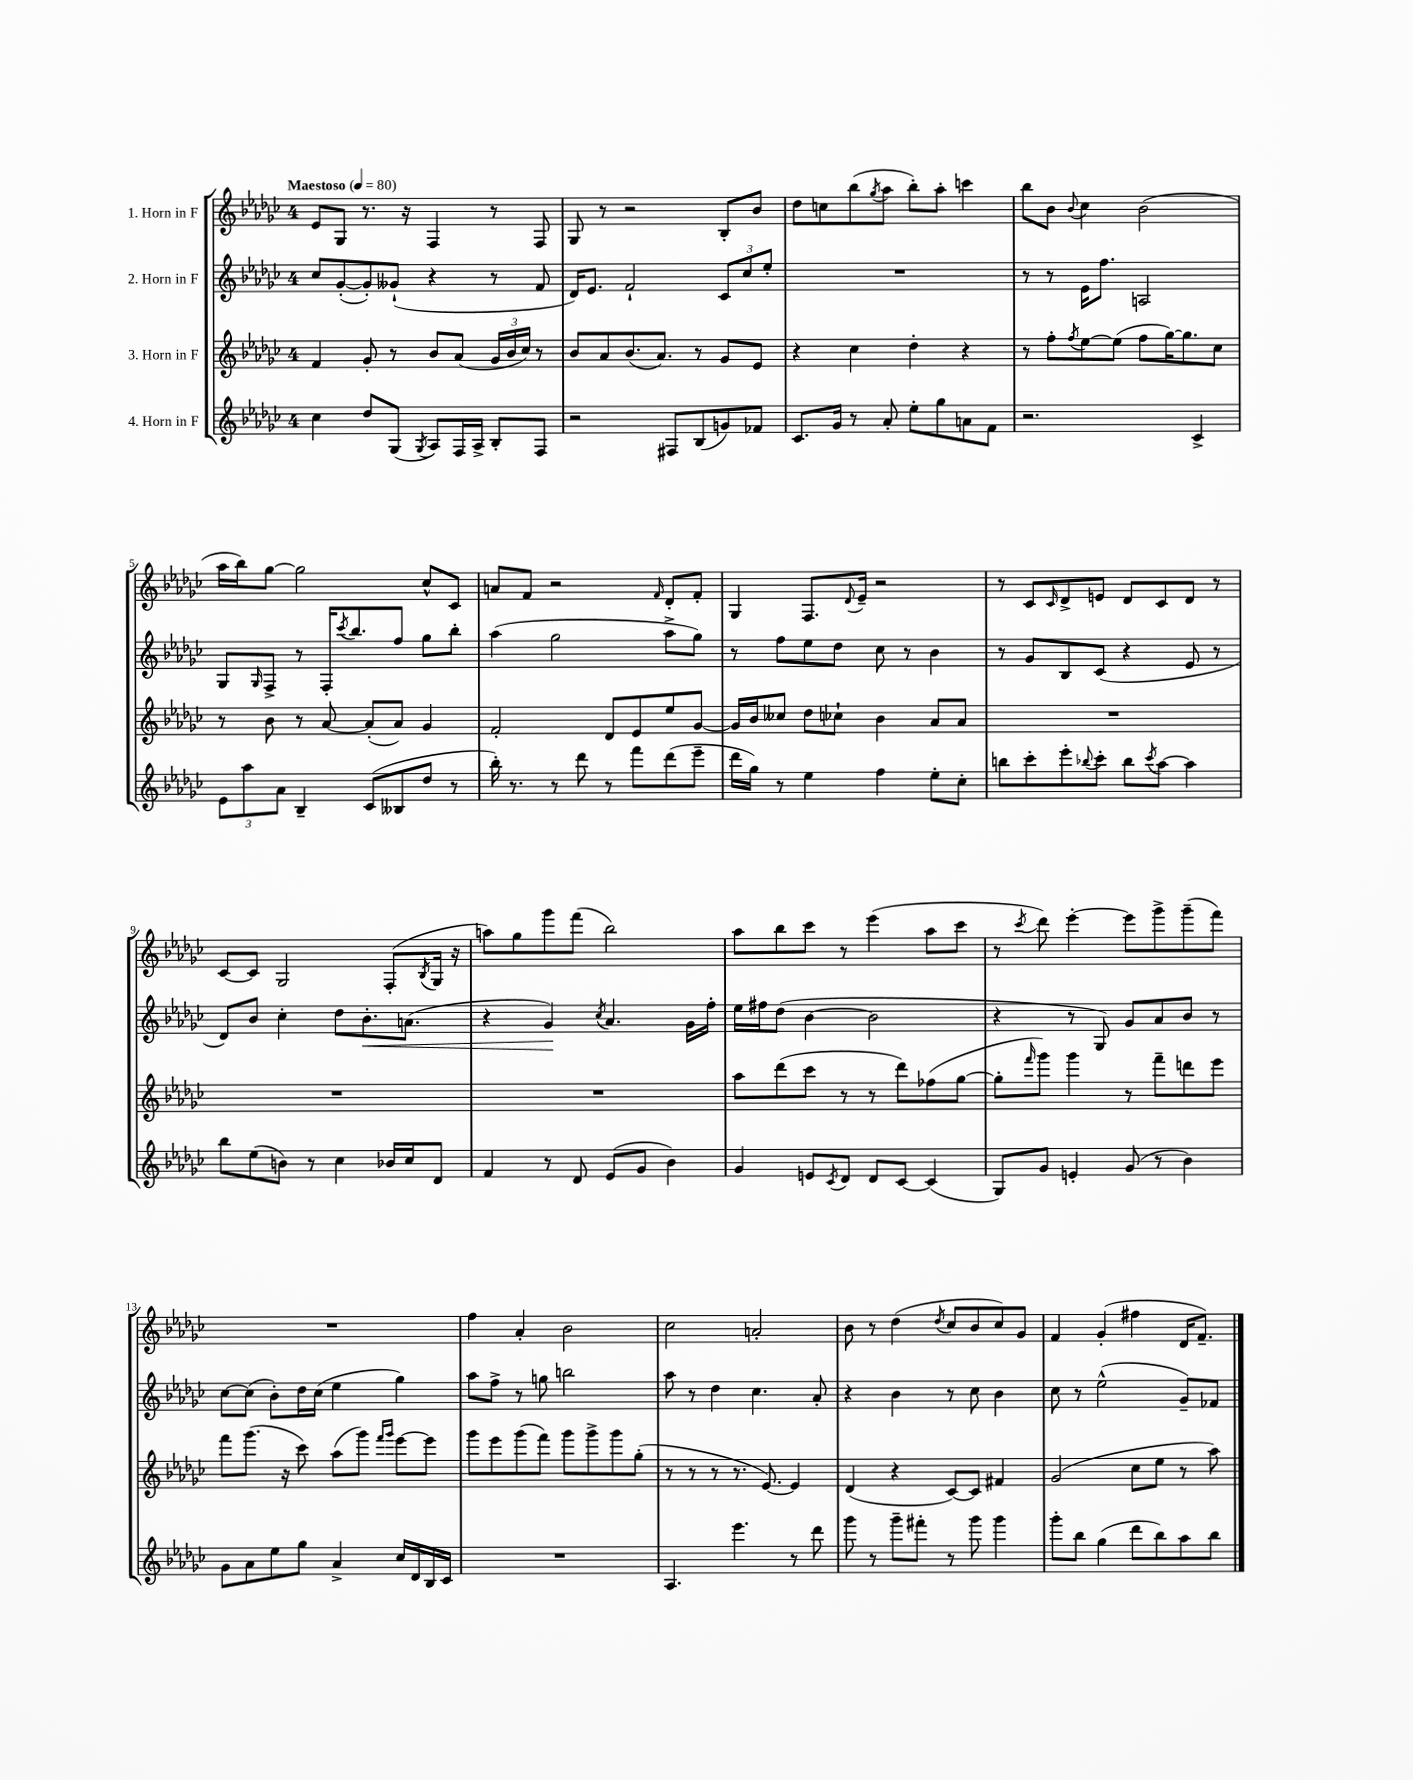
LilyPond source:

<<
\new StaffGroup <<
\new Staff = "s0" \with { instrumentName = "1. Horn in F" } {
    \clef treble \key ges \major \once \override Staff.TimeSignature.style = #'single-digit \time 4/4 \tempo "Maestoso" 4 = 80
    ees'8 ges8 r8. r16 f4 r8 f8 |
    ges8 r8 r2 bes8-. bes'8 |
    des''8 c''8 bes''8( \acciaccatura { ges''8 } aes''8 bes''8-.) aes''8-. c'''4 |
    bes''8 bes'8 \appoggiatura { bes'8 } ces''4 bes'2( |
    aes''16 bes''16) ges''8~ ges''2 ces''8-^ ces'8 |
    a'8 f'8 r2 \grace { f'16 } des'8-. f'8-. |
    ges4 f8. \appoggiatura { des'8 } ees'16-- r2 |
    r8 ces'8 \grace { ces'16 } des'8-> e'8 des'8 ces'8 des'8 r8 |
    ces'8~ ces'8 ges2 f8-.( \acciaccatura { bes8 } ges16 r16 |
    a''8) ges''8 ges'''8 f'''8( bes''2) |
    aes''8 bes''8 ces'''8 r8 ees'''4( aes''8 ces'''8 |
    r8 \acciaccatura { ces'''8 } des'''8) ees'''4~-. ees'''8 ges'''8-> ges'''8--( f'''8) |
    R1 |
    f''4 aes'4-. bes'2 |
    ces''2 a'2-. |
    bes'8 r8 des''4( \acciaccatura { des''8 } ces''8 bes'8 ces''8) ges'8 |
    f'4 ges'4-.( fis''4 des'16 f'8.--) \bar "|." |
}
\new Staff = "s1" \with { instrumentName = "2. Horn in F" } {
    \clef treble \key ges \major \once \override Staff.TimeSignature.style = #'single-digit \time 4/4
    ces''8 ges'8~-.( ges'8-.) geses'8-!( r4 r8 f'8 |
    des'16) ees'8. f'2-! \tuplet 3/2 { ces'8 ces''8 ees''8-. } |
    R1 |
    r8 r8 ees'16 f''8. a2 |
    ges8 \grace { ges16 } f8-> r8 f16-. \acciaccatura { ces'''8 } bes''8. f''8 ges''8 bes''8-. |
    aes''4( ges''2 aes''8-> ges''8) |
    r8 f''8 ees''8 des''8 ces''8 r8 bes'4 |
    r8 ges'8 bes8 ces'8( r4 ees'8 r8 |
    des'8) bes'8 ces''4-. des''8 bes'8.-.\< a'8.( |
    r4 ges'4\!) \acciaccatura { ces''8 } aes'4. ges'16 f''16-. |
    ees''16 fis''16 des''8( bes'4~ bes'2 |
    r4 r8 ges8) ges'8 aes'8 bes'8 r8 |
    ces''8~ ces''8( bes'8-.) des''16 ces''16( ees''4 ges''4) |
    aes''8 f''8-> r8 g''8 b''2 |
    aes''8 r8 des''4 ces''4. aes'8-. |
    r4 bes'4 r8 ces''8 bes'4 |
    ces''8 r8 ees''2-^( ges'8--) fes'8 \bar "|." |
}
\new Staff = "s2" \with { instrumentName = "3. Horn in F" } {
    \clef treble \key ges \major \once \override Staff.TimeSignature.style = #'single-digit \time 4/4
    f'4 ges'8-. r8 bes'8 aes'8( \tuplet 3/2 { ges'16 bes'16 ces''16) } r8 |
    bes'8 aes'8 bes'8.( aes'8.) r8 ges'8 ees'8 |
    r4 ces''4 des''4-. r4 |
    r8 f''8-. \acciaccatura { f''8 } ees''8~ ees''8( f''8 ges''16~) ges''8. ces''8 |
    r8 bes'8 r8 aes'8~ aes'8-.( aes'8) ges'4 |
    f'2-. des'8 ees'8 ees''8 ges'8~ |
    ges'16 bes'16 ceses''8 des''8 ces''8-! bes'4 aes'8 aes'8 |
    R1 |
    R1 |
    R1 |
    aes''8 des'''8( ces'''8 r8 r8 des'''8) fes''8( ges''8~ |
    ges''8-. \grace { f'''16 } ges'''8) ges'''4 r8 f'''8-- d'''8 ees'''8 |
    f'''8 ges'''8.( r16 ces'''8) aes''8( ges'''8) \grace { f'''16 ges'''16 } ees'''8~ ees'''8 |
    ges'''8 ees'''8 ges'''8( f'''8) ges'''8 ges'''8-> ges'''8 ges''8-.( |
    r8 r8 r8 r8. ees'8.~) ees'4 |
    des'4( r4 ces'8~) ces'8 fis'4 |
    ges'2( ces''8 ees''8 r8 aes''8) \bar "|." |
}
\new Staff = "s3" \with { instrumentName = "4. Horn in F" } {
    \clef treble \key ges \major \once \override Staff.TimeSignature.style = #'single-digit \time 4/4
    ces''4 des''8 ges8( \acciaccatura { ges8 } aes8) f16 aes16-> bes8-. f8 |
    r2 fis8 bes8( g'8) fes'8 |
    ces'8. ges'16 r8 aes'8-. ees''8-. ges''8 a'8 f'8 |
    r2. ces'4-> |
    \tuplet 3/2 { ees'8 aes''8 aes'8 } bes4-- ces'8( beses8 des''8 r8 |
    bes''16-.) r8. r8 des'''8 r8 f'''8 des'''8( ees'''8-- |
    des'''16 ges''16) r8 ees''4 f''4 ees''8-. ces''8-. |
    b''8 ces'''8-. ees'''8-. \appoggiatura { bes''8 } ces'''8-. bes''8 \acciaccatura { ces'''8 } aes''8~ aes''4 |
    bes''8 ees''8( b'8) r8 ces''4 bes'16 ces''16 des'8 |
    f'4 r8 des'8 ees'8( ges'8 bes'4) |
    ges'4 e'8 \acciaccatura { ces'8 } des'8 des'8 ces'8~ ces'4( |
    ges8) ges'8 e'4-. ges'8( r8 bes'4) |
    ges'8 aes'8 ees''8 ges''8 aes'4-> ces''16 des'16 bes16 ces'16 |
    R1 |
    aes4. ees'''4. r8 des'''8 |
    ges'''8 r8 ges'''8-- fis'''8-. r8 ges'''8 ges'''4 |
    ges'''8-. bes''8 ges''4( des'''8 bes''8) aes''8 bes''8 \bar "|." |
}
>>
>>
